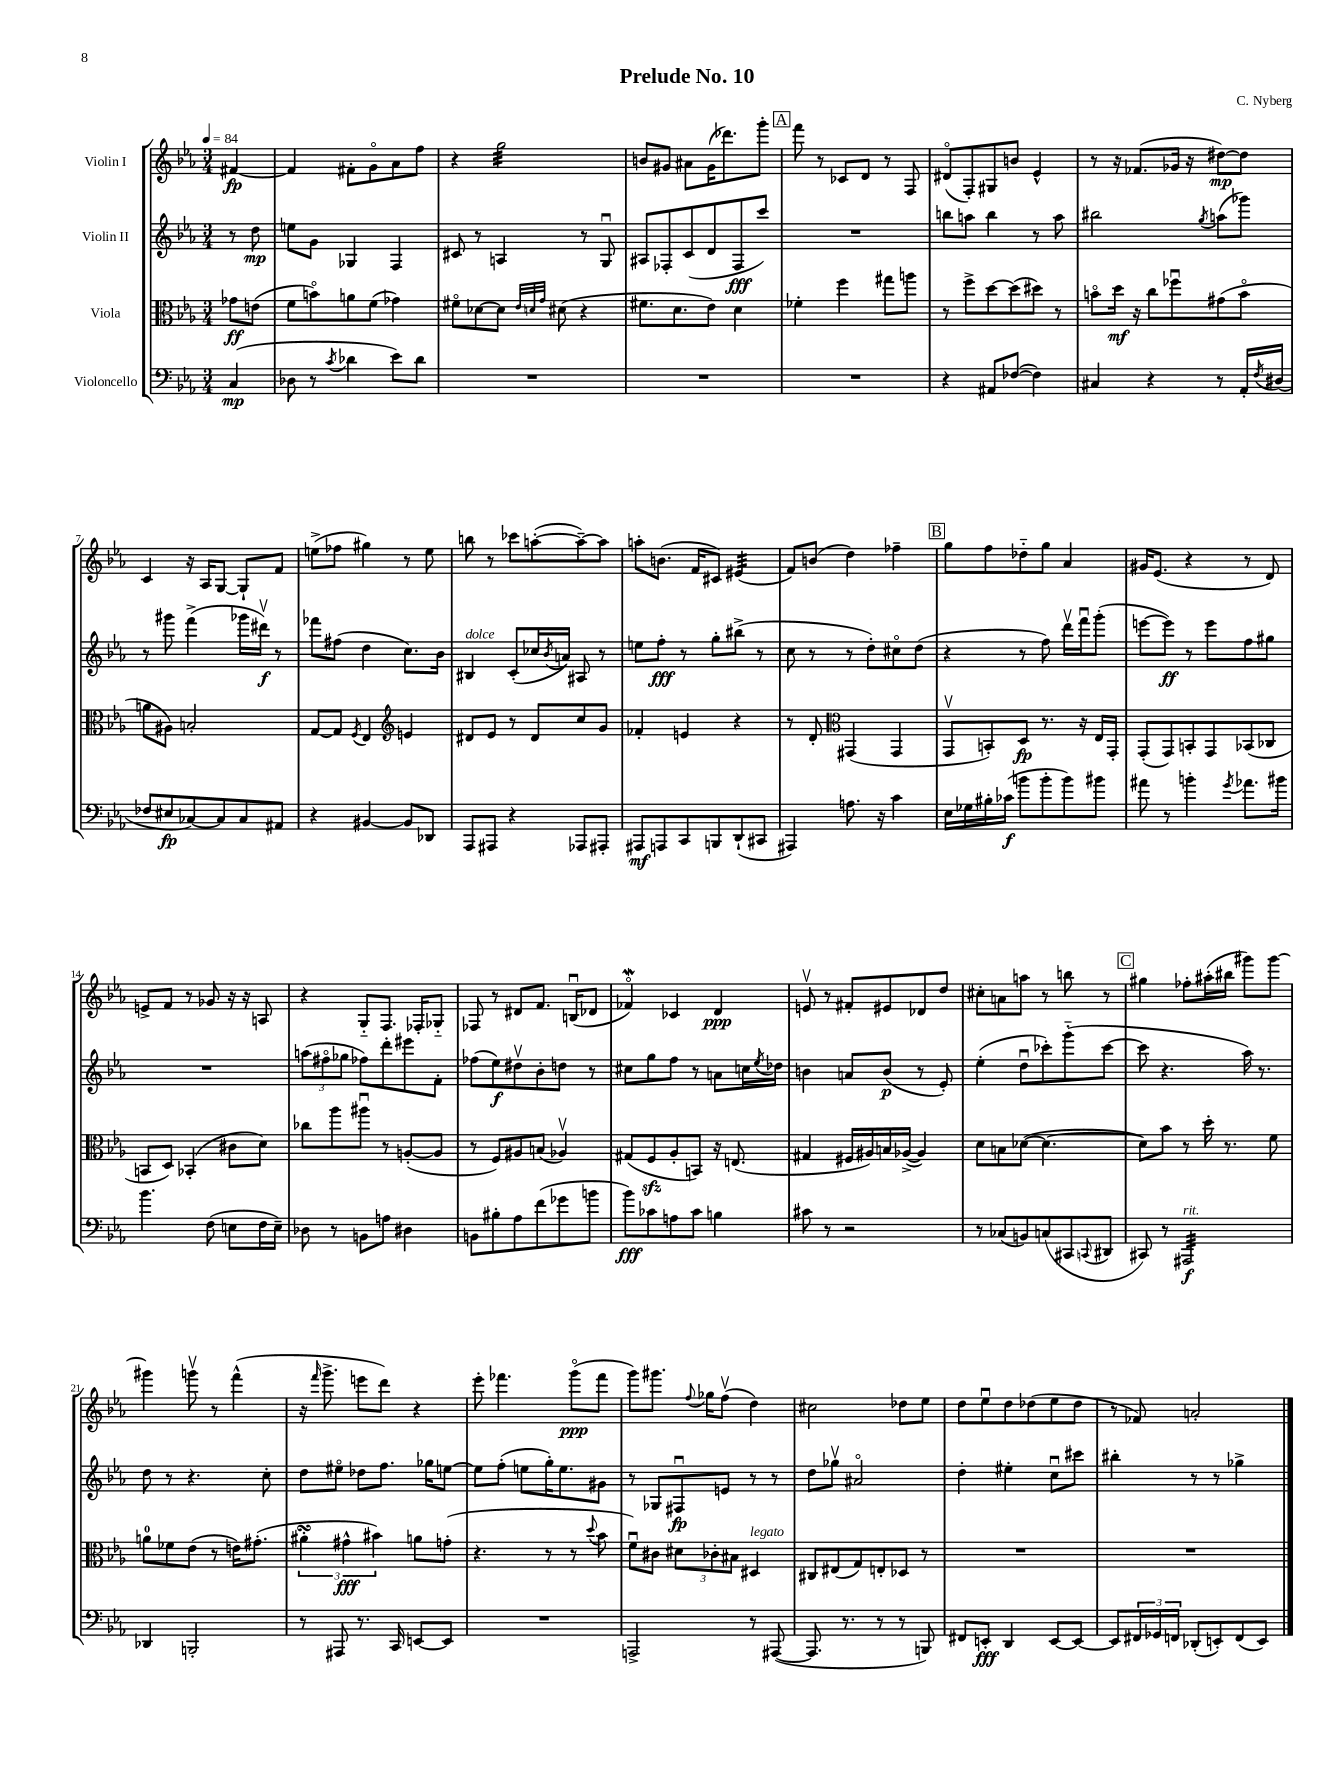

**kern	**kern	**kern	**kern
*staff4	*staff3	*staff2	*staff1
*clefF4	*clefC3	*clefG2	*clefG2
*k[b-e-a-]	*k[b-e-a-]	*k[b-e-a-]	*k[b-e-a-]
*M3/4	*M3/4	*M3/4	*M3/4
*MM84	*MM84	*MM84	*MM84
(4C	8g-	8r	[4f#
.	(8e	8dd	.
=	=	=	=
8D-	8f	8ee	4f#]
8r	8bo)	8g	.
8qc	.	.	.
4d-	8a	4G-	8f#'
.	(8f	.	8go
8e-)	4g-)	4F	8a-
8d-	.	.	8ff
=	=	=	=
2.r	8f#o	8c#	4r
.	[8d-	8r	.
.	8d-]	4A	2gg
.	32qqe-	.	.
.	32qqd	.	.
.	32qqg	.	.
.	(8d#	.	.
.	4r	8r	.
.	.	8Gu	.
=	=	=	=
2.r	8.f#	8A#	8b
.	.	8F-'	8g#
.	8.d	.	.
.	.	(8c	8a#
.	8e-)	8d	(16g#
.	.	.	8.ddd-)
.	4d	8F-	.
.	.	8ccc)	8ggg'
=	=	=	=
2.r	4f-'	2.r	8fff
.	.	.	8r
.	4ff	.	8c-
.	.	.	8d
.	8gg#	.	8r
.	8aa	.	8F
=	=	=	=
4r	8r	8bb	(8d#o
.	8ff^	8aa	8F')
8AA#	[8dd	4bb	8G#
([8F-	(8dd]	.	8b
4F-])	8dd#)	8r	4e-^^
.	8r	8aa	.
=	=	=	=
4C#	8bo	2bb#	8r
.	16dd	.	16r
.	16r	.	(8.f-
4r	8cc	.	.
.	8ff-u	.	16g-
.	.	.	16r
.	.	8qgg	.
8r	(8g#	(8aa	[8dd#)
16AA-'	8bo	8ggg-)	8dd#]
8qF	.	.	.
(16D#	.	.	.
=	=	=	=
8F-	8a	8r	4c
8E#	8A#)	8ggg#	.
[8C-)	2B'	(4fff^	16r
.	.	.	16A-
8C-]	.	.	[8G
8C-	.	16ggg-	8G`]
.	.	16ddd#v)	.
8AA#	.	8r	8f
=	=	=	=
4r	[8G	8fff-	(8ee^
.	8G]	(8ff#	8ff-
.	8qF	.	.
[4BB#	4E-	4dd	4gg#)
*	*clefG2	*	*
8BB#]	4e	8.cc)	8r
8DD-	.	.	8ee
.	.	16b-	.
=	=	=	=
8AAA-	8d#	4B#	8bb
8AAA#	8e-	.	8r
4r	8r	(8c'	8ccc-
.	8d#	16cc-	([8aa'
.	.	8qb-	.
.	.	16a)	.
8AAA-	8cc	8A#	8aa~_)
8AAA#'	8g	8r	8aa]
=	=	=	=
8AAA#	4f-'	8ee	8aa'
8AAA	.	8ff'	(8.b
8CC	4e	8r	.
.	.	.	16f
8BBB	.	8gg'	8c#)
(8DD`	4r	(8bb#^	(4e#
8CC#	.	8r	.
=	=	=	=
4AAA#)	8r	8cc	8f)
.	8d'	8r	(8b
*	*clefC3	*	*
8.A	(4GG#	8r	4dd)
.	.	8dd')	.
16r	.	.	.
4c	4GG#	8cc#o	4ff-~
.	.	(8dd	.
=	=	=	=
16E-	8GGv	4r	8gg
16G-	.	.	.
16B#'	8BB')	.	8ff
(16c-	.	.	.
8b	8D	8r	8dd-'~
8b'	8.r	8ff)	8gg
8b)	.	16dddv	4a-
.	16r	16fffu	.
8b#	16E-	(8ggg'	.
.	16GG'	.	.
=	=	=	=
8a#	(8GG'	[8eee	16g#
.	.	.	(8.e-
8r	8GG)	8eee])	.
4b'	8BB'	8r	4r
.	8GG	8eee	.
8qg	.	.	.
8.a-	(8BB-	8ff	8r
.	8C-	8gg#	8d)
16b#	.	.	.
=	=	=	=
4.b-	8BB	2.r	8e^
.	8D)	.	8f
.	(4BB-'	.	8r
(8F	.	.	8g-
8E	8c#	.	16r
.	.	.	16r
16F	8d)	.	8A
16E~)	.	.	.
=	=	=	=
8D-	8cc-	(12aa	4r
.	.	12ff#o	.
8r	8aa-	.	.
.	.	12gg-	.
8BB	8aa#u	8ff-)	8G'~
8A	8r	8ddd'	8.F
4D#	([8A'	8eee#	.
.	.	.	16F-'
.	8A]	8f'	8G-'~
=	=	=	=
8BB	8r	(8ff-	8F-
8B#'	8F)	8ee-)	8r
8A-	8A#	8dd#v	8d#
(8f	(8B	8b-'	8.f
8g-	4A-v)	8dd	.
.	.	.	(16Bu
8b	.	8r	8d-
=	=	=	=
8b-)	(8G#	8cc#	4f-o)
8c-	8F	8gg	.
8A	8A-'	8ff	4c-
8c-	8BB)	8r	.
4B	16r	8a	4d
.	(8.E	.	.
.	.	16cc	.
.	.	8qee-	.
.	.	16dd-	.
=	=	=	=
8c#	4G#	4b	8ev
8r	.	.	8r
2r	16F#	8a	8f#'
.	16A#)	.	.
.	16B	(8b	8e#
.	([16A-^	.	.
.	4A-])	8r	8d-
.	.	8e-')	8dd
=	=	=	=
8r	8d	(4ee-'	8cc#'
(8C-	8B	.	8a
8BB)	([8d-	8ddu	8aa
(8C	4.d-_	8ccc-')	8r
8CC#	.	(8ggg'~	8bb
8qqCC	.	.	.
8DD#	.	[8ccc-	8r
=	=	=	=
8CC#)	8d-])	8ccc-]	4gg#
8r	8b-	4.r	.
2AAA#	8r	.	8ff-'
.	16dd'	.	(16aa#'
.	8.r	.	16bb#
.	.	16aa-)	8ggg#)
.	.	8.r	.
.	8f	.	[8ggg#
=	=	=	=
4DD-	8a	8dd	4ggg#]
.	8f-	8r	.
2BBB'	(8e-	4.r	8gggv
.	8r	.	8r
.	16e)	.	(4fff^^
.	(8.g#'	.	.
.	.	8cc'	.
=	=	=	=
8r	6a#'	8dd	16r
.	.	.	16qqfff
.	.	.	8.ggg^
8AAA#	.	8ee#o	.
.	6g#^^	.	.
8.r	.	8dd-	8eee
.	6b#)	.	.
.	.	8.ff	8ddd)
16CC	.	.	.
[8EE	8a	.	4r
.	.	16gg-	.
8EE]	(8g'	[8ee	.
=	=	=	=
2.r	4.r	8ee]	8eee-'
.	.	(8ff'	4.fff-
.	.	8ee	.
.	8r	16gg')	.
.	.	8.ee	.
.	8r	.	(8gggo
.	8qqdd	.	.
.	8b-	8g#	8fff-
=	=	=	=
2AAA^	8fu)	8r	8ggg)
.	8c#	8G-	8.ggg#
.	12d#	8F#u	.
.	.	.	8qqff
.	.	.	16gg-
.	12c-'	.	.
.	.	8e	(8ffv
.	12B#	.	.
8r	4D#	8r	4dd)
([8AAA#	.	8r	.
=	=	=	=
8.AAA#]	8C#	8dd	2cc#
.	(8E#	8gg-v	.
8.r	.	.	.
.	8G)	2a#o	.
8r	8E'	.	.
8r	8D-	.	8dd-
8BBB)	8r	.	8ee-
=	=	=	=
8FF#	2.r	4dd'	8dd
8EE'	.	.	8ee-u
4DD	.	4ee#'	8dd
.	.	.	(8dd-
[8EE	.	8ccu	8ee-
8EE_	.	8ccc#	8dd-
=	=	=	=
8EE]	2.r	4bb#'	8r
24FF#	.	.	8f-)
24GG-	.	.	.
24FF	.	.	.
(8DD-'	.	8r	2a'
8EE')	.	8r	.
(8FF	.	4gg-^	.
8EE)	.	.	.
==	==	==	==
*-	*-	*-	*-
